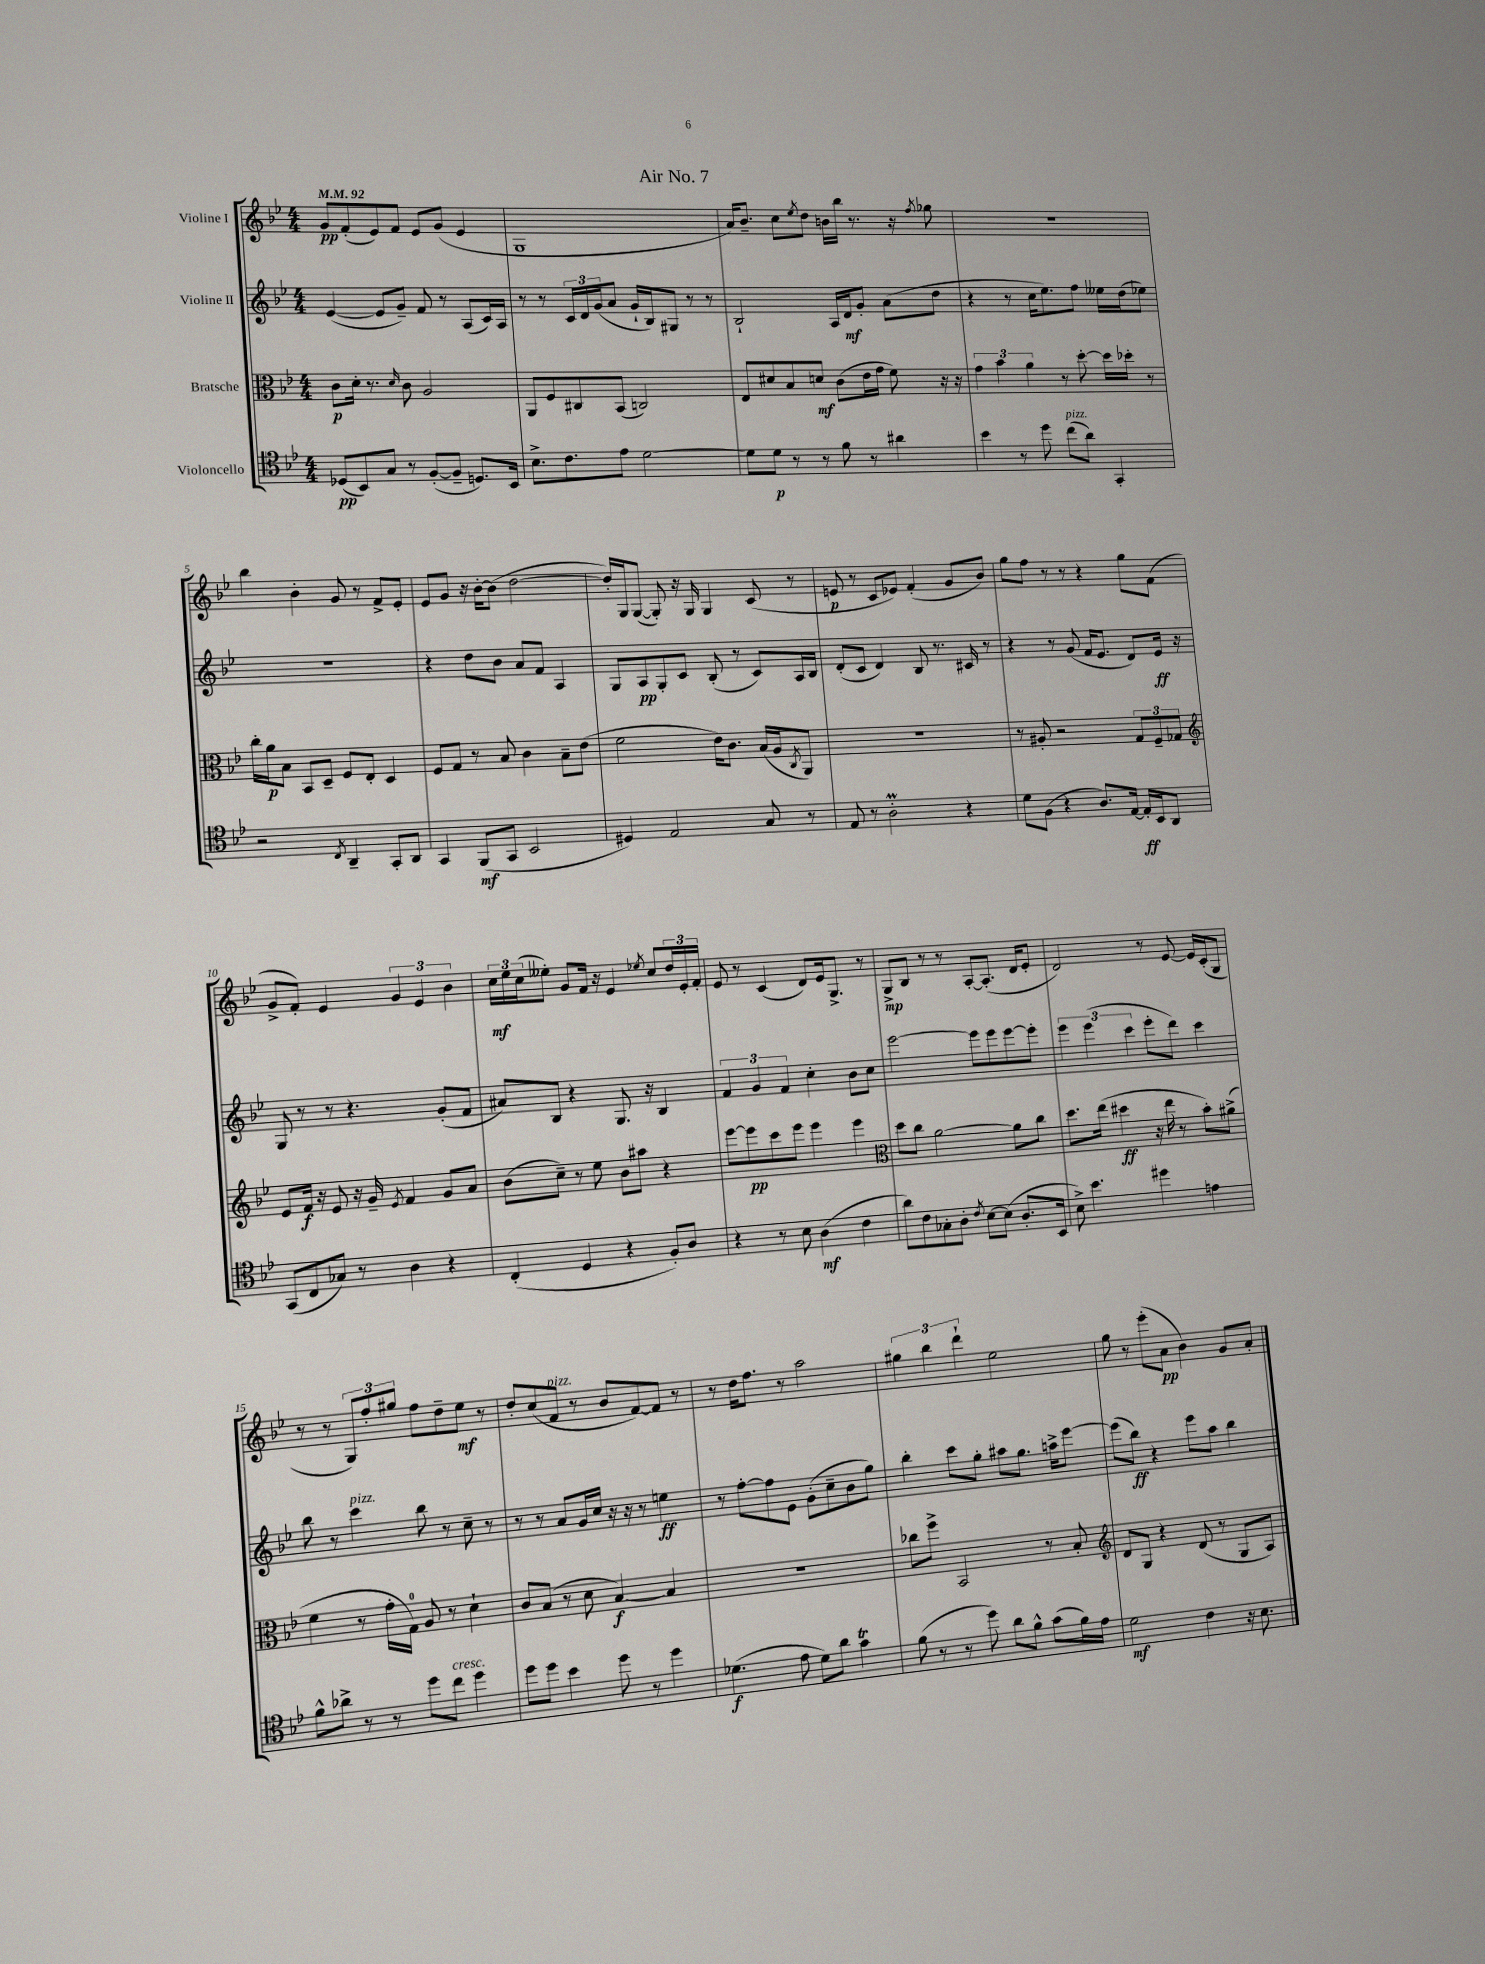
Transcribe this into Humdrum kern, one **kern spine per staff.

**kern	**dynam	**kern	**dynam	**kern	**dynam	**kern	**dynam
*part4	*part4	*part3	*part3	*part2	*part2	*part1	*part1
*staff4	*staff4	*staff3	*staff3	*staff2	*staff2	*staff1	*staff1
*I"Violoncello	*	*I"Bratsche	*	*I"Violine II	*	*I"Violine I	*
*clefC4	*	*clefC3	*	*clefG2	*	*clefG2	*
*k[b-e-]	*	*k[b-e-]	*	*k[b-e-]	*	*k[b-e-]	*
*M4/4	*	*M4/4	*	*M4/4	*	*M4/4	*
*MM92	*	*MM92	*	*MM92	*	*MM92	*
=1	=1	=1	=1	=1	=1	=1	=1
(8D-X/L	pp	8c\L	p	([4e-/	.	8g/L	pp
8BB-/)	.	16d'\Jk	.	.	.	(8f'/	.
.	.	8.r	.	.	.	.	.
8G/J	.	.	.	8e-/L]	.	8e-/)	.
.	.	16qqd/	.	.	.	.	.
8r	.	8c\	.	8g~/J)	.	8f/J	.
([8F'/L	.	2A/	.	8f/	.	8e-/L	.
8F~/J]	.	.	.	8r	.	(8g/J	.
8.Dn/L)	.	.	.	(8A/L	.	4e-/	.
.	.	.	.	16c/L)	.	.	.
16BB-/Jk	.	.	.	16A/JJ	.	.	.
=2	=2	=2	=2	=2	=2	=2	=2
8.B-^\L	.	8AA/L	.	8r	.	1G	.
.	.	8F/	.	8r	.	.	.
8.c\	.	.	.	.	.	.	.
.	.	8C#X/	.	24c/LL	.	.	.
.	.	.	.	24d/	.	.	.
.	.	.	.	(24g/J	.	.	.
8e-\J	.	(8BB-/J	.	8a/J	.	.	.
[2d\	.	2Cn/)	.	16g`/LL	.	.	.
.	.	.	.	16B-/J)	.	.	.
.	.	.	.	8G#X/J	.	.	.
.	.	.	.	8r	.	.	.
.	.	.	.	8r	.	.	.
=3	=3	=3	=3	=3	=3	=3	=3
8d\L]	.	8E-/L	.	2B-`/	.	16a/KL)	.
.	.	.	.	.	.	8.b-~/J	.
8d\J	p	8d#X/	.	.	.	.	.
8r	.	8B-/	.	.	.	8cc\L	.
.	.	.	.	.	.	8qee-/	.
8r	.	8dn/J	mf	.	.	8dd\J	.
8f\	.	(8c\L	.	16A/LL	.	16bn\LL	.
.	.	.	.	16d/J	mf	16bb-\JJ	.
8r	.	16e-\L	.	8g'/J	.	8.r	.
.	.	16g\JJ	.	.	.	.	.
4a#X\	.	8f\)	.	(8a\L	.	.	.
.	.	.	.	.	.	16r	.
.	.	.	.	.	.	8qff/	.
.	.	16r	.	8dd\J	.	8gg-X\	.
.	.	16r	.	.	.	.	.
=4	=4	=4	=4	=4	=4	=4	=4
4b-\	.	6g\	.	4r	.	1r	.
.	.	6b-\	.	.	.	.	.
8r	.	.	.	8r	.	.	.
.	.	6a\	.	.	.	.	.
8dd\	.	.	.	16cc\KL	.	.	.
.	.	.	.	8.ee-\)	.	.	.
!LO:TX:a:i:t=pizz.	!	!	!	!	!	!	!
(8cc\L	.	8r	.	.	.	.	.
8a\J)	.	[8dd'\	.	8ff\J	.	.	.
4GG'/	.	16dd\LL]	.	16ee--X\LL	.	.	.
.	.	16dd-X'\JJ	.	(16dd\J	.	.	.
.	.	8r	.	8ee-X\J)	.	.	.
!!LO:LB:g=z
=5	=5	=5	=5	=5	=5	=5	=5
2r	.	16cc'\LL	.	1r	.	4bb-\	.
.	.	16a\J	p	.	.	.	.
.	.	8B-\J	.	.	.	.	.
.	.	8BB-/L	.	.	.	4b-'\	.
.	.	8D~/J	.	.	.	.	.
8qC/	.	.	.	.	.	.	.
4AA~/	.	8F/L	.	.	.	8g/	.
.	.	8E-'/J	.	.	.	8r	.
8GG'/L	.	4D/	.	.	.	8f^/L	.
8AA/J	.	.	.	.	.	8e-'/J	.
=6	=6	=6	=6	=6	=6	=6	=6
4GG/	.	8F/L	.	4r	.	8e-/L	.
.	.	8G/J	.	.	.	8g/J	.
(8FF/L	mf	8r	.	8dd\L	.	16r	.
.	.	.	.	.	.	[16b-'\KL	.
8GG/J	.	8B-/	.	8b-\J	.	(8b-\J]	.
2BB-/	.	4c\	.	8a/L	.	[2dd\	.
.	.	.	.	8f/J	.	.	.
.	.	8B-~\L	.	4A/	.	.	.
.	.	(8e-\J	.	.	.	.	.
=7	=7	=7	=7	=7	=7	=7	=7
4D#X/)	.	2f\	.	8G/L	.	16dd'/LL])	.
.	.	.	.	.	.	16G/J	.
.	.	.	.	8A/	pp	([8G/J	.
2E-/	.	.	.	8G'/	.	8G'/])	.
.	.	.	.	8c/J	.	16r	.
.	.	.	.	.	.	16G/	.
.	.	16e-\KL)	.	(8B-'/	.	4G/	.
.	.	8.c\J	.	.	.	.	.
.	.	.	.	8r	.	.	.
8G/	.	(16B-/LL	.	8c/L)	.	(8c/	.
.	.	16A/J	.	.	.	.	.
.	.	8qC/	.	.	.	.	.
8r	.	8AA/J)	.	16A/L	.	8r	.
.	.	.	.	16B-/JJ	.	.	.
=8	=8	=8	=8	=8	=8	=8	=8
8E-/	.	1r	.	(8d'/L	.	8en/	p
8r	.	.	.	8c/J	.	8r	.
2Am'\	.	.	.	4d/)	.	8c/L	.
.	.	.	.	.	.	8e-X/J)	.
.	.	.	.	8B-/	.	(4f'/	.
.	.	.	.	8.r	.	.	.
4r	.	.	.	.	.	8g/L	.
.	.	.	.	16c#X/	.	.	.
.	.	.	.	8r	.	8b-/J)	.
=9	=9	=9	=9	=9	=9	=9	=9
8d\L	.	8r	.	4r	.	8gg\L	.
(8F\J	.	8A#X'/	.	.	.	8ff\J	.
4r	.	2r	.	8r	.	8r	.
.	.	.	.	(8g/	.	8r	.
8.A/L)	.	.	.	16f/KL	.	4r	.
.	.	.	.	8.e-/J	.	.	.
[16E-/Jk	.	.	.	.	.	.	.
16E-'/LL]	ff	12G/L	.	8d/L)	.	8gg\L	.
16BB-/J	.	.	.	.	.	.	.
.	.	12F~/	.	.	.	.	.
8AA/J	.	.	.	16e-/Jk	ff	(8f\J	.
.	.	12G-X/J	.	.	.	.	.
.	.	.	.	16r	.	.	.
!!LO:LB:g=z
=10	=10	=10	=10	=10	=10	=10	=10
*	*	*clefG2	*	*	*	*	*
(8GG/L	.	8e-/L	.	8G/	.	8g^/L	.
8C/	.	16f/Jk	f	8r	.	8f'/J)	.
.	.	16r	.	.	.	.	.
8G-X/J)	.	8e-/	.	8r	.	4e-/	.
8r	.	16r	.	4.r	.	.	.
.	.	16g~/	.	.	.	.	.
.	.	8qe-/	.	.	.	.	.
4A\	.	4f/	.	.	.	6g/	.
.	.	.	.	.	.	6e-/	.
4r	.	8g/L	.	(8g'/L	.	.	.
.	.	.	.	.	.	6b-\	.
.	.	8a/J	.	8f/J	.	.	.
=11	=11	=11	=11	=11	=11	=11	=11
(4C'/	.	(8b-\L	.	8a#X/L)	.	24cc\LL	mf
.	.	.	.	.	.	24ee-\	.
.	.	.	.	.	.	(24cc\J	.
.	.	8cc~\J)	.	8B-/J	.	8ee--X'\J)	.
4D/	.	8r	.	4r	.	8g/L	.
.	.	8ee-\	.	.	.	16f/Jk	.
.	.	.	.	.	.	16r	.
4r	.	8b-\L	.	8.G/	.	4e-/	.
.	.	8aa#X\J	.	.	.	.	.
.	.	.	.	16r	.	.	.
.	.	.	.	.	.	8qee-X/	.
8F'/L)	.	4r	.	4B-/	.	8cc/L	.
8A/J	.	.	.	.	.	24dd/L	.
.	.	.	.	.	.	24e-'/	.
.	.	.	.	.	.	24f'/JJ	.
=12	=12	=12	=12	=12	=12	=12	=12
4r	.	[8eee-\L	.	6f/	.	8e-/	.
.	.	8eee-\]	pp	.	.	8r	.
.	.	.	.	6g/	.	.	.
8r	.	8ccc\	.	.	.	(4c/	.
.	.	.	.	6f/	.	.	.
8B-\	.	8eee-\J	.	.	.	.	.
(4A\	mf	4eee-\	.	4cc'\	.	8d/L)	.
.	.	.	.	.	.	16e-/k	.
.	.	.	.	.	.	8.G^/J	.
4c\	.	4eee-\	.	8b-\L	.	.	.
.	.	.	.	8cc\J	.	8r	.
=13	=13	=13	=13	=13	=13	=13	=13
*	*	*clefC3	*	*	*	*	*
8a\L)	.	8dd\L	.	[2eee-\	.	8G^/L	mp
8c\	.	8cc\J	.	.	.	8B-/J	.
8G-X'\	.	[2a\	.	.	.	8r	.
8A'\J	.	.	.	.	.	8r	.
8qc/	.	.	.	.	.	.	.
[8B-\L	.	.	.	8eee-\L]	.	[8A'/L	.
(8B-\J]	.	.	.	8eee-\	.	(8.A'/J]	.
8.A'/L	.	8a\L]	.	[8eee-\	.	.	.
.	.	.	.	.	.	16d/KL	.
.	.	8cc\J	.	8eee-'\J]	.	8e-'/J	.
16BB-/Jk	.	.	.	.	.	.	.
=14	=14	=14	=14	=14	=14	=14	=14
8B-^\)	.	8.dd\L	.	6eee-\	.	2d/)	.
4.b-\	.	.	.	.	.	.	.
.	.	.	.	(6eee-\	.	.	.
.	.	(16ee-\Jk	.	.	.	.	.
.	.	4dd#X\	ff	.	.	.	.
.	.	.	.	6ccc\	.	.	.
4dd#X\	.	16r	.	8eee-'\L	.	8r	.
.	.	16ee-\	.	.	.	.	.
.	.	8r	.	8ddd\J)	.	[8e-/	.
4en\	.	8b-'\L)	.	4ccc\	.	16e-/LL]	.
.	.	.	.	.	.	(16c'/J	.
.	.	(8a#X^\J	.	.	.	8G/J	.
!!LO:LB:g=z
=15	=15	=15	=15	=15	=15	=15	=15
8f^^\L	.	4f\	.	8bb-\	.	8r	.
8a-X^\J	.	.	.	8r	.	8r	.
!	!	!	!	!LO:TX:a:i:t=pizz.	!	!	!
8r	.	8r	.	4ccc\	.	12G/L)	.
.	.	.	.	.	.	12ff'/	.
8r	.	16g'\LL	.	.	.	.	.
.	.	.	.	.	.	12gg#X/J	.
.	.	16G\JJ)	.	.	.	.	.
8dd\L	.	8A/	.	8bb-\	.	8ff\L	.
!LO:TX:a:i:t=cresc.	!	!	!	!	!	!	!
8cc\J	.	8r	.	8r	.	8dd~\	.
4dd\	.	4d`\	.	8cc~\	.	8ee-\J	mf
.	.	.	.	8r	.	8r	.
=16	=16	=16	=16	=16	=16	=16	=16
8dd\L	.	8c/L	.	8r	.	8dd'/L	.
8dd\J	.	(8B-/J	.	8r	.	(8cc/	.
!	!	!	!	!	!	!LO:TX:a:i:t=pizz.	!
4b-\	.	8r	.	8a/L	.	8f/J	.
.	.	8d\	.	16g/L	.	8r	.
.	.	.	.	16cc/JJ	.	.	.
8dd\	.	[4B-/)	f	16r	.	8b-/L	.
.	.	.	.	16r	.	.	.
8r	.	.	.	8r	.	[8f/)	.
4dd\	.	4B-/]	.	4een\	ff	8f/J]	.
.	.	.	.	.	.	8r	.
=17	=17	=17	=17	=17	=17	=17	=17
(4.d-X\	f	1r	.	8r	.	8r	.
.	.	.	.	[8ff'\L	.	16dd\KL	.
.	.	.	.	.	.	8.ff\J	.
.	.	.	.	8ff\]	.	.	.
8e-\	.	.	.	8e-\J	.	8r	.
8d-\L)	.	.	.	(8g'\L	.	2aa\	.
8a\J	.	.	.	8cc~\	.	.	.
4gT\	.	.	.	8b-\	.	.	.
.	.	.	.	8gg\J)	.	.	.
=18	=18	=18	=18	=18	=18	=18	=18
(8f\	.	8cc-X\L	.	4bb-'\	.	6gg#X\	.
8r	.	8ff^\J	.	.	.	.	.
.	.	.	.	.	.	6bb-\	.
8r	.	2BB-/	.	8ccc\L	.	.	.
.	.	.	.	.	.	6ddd`\	.
8dd\)	.	.	.	8gg'\J	.	.	.
8a\L	.	.	.	8aa#X\L	.	2ee-\	.
8f^^\J	.	.	.	8.gg\J	.	.	.
(8g\L	.	8r	.	.	.	.	.
.	.	.	.	16aan^\KL	.	.	.
16f\L)	.	8B-'/	.	[8eee-\J	.	.	.
16e-\JJ	.	.	.	.	.	.	.
=19	=19	=19	=19	=19	=19	=19	=19
*	*	*clefG2	*	*	*	*	*
2d\	mf	8d/L	.	(8eee-\L]	.	8gg\	.
.	.	8G/J	.	8bb-\J)	ff	8r	.
.	.	4r	.	4r	.	(8eee-'\L	.
.	.	.	.	.	.	8a\J	pp
4c\	.	(8d/	.	8eee-\L	.	4b-\)	.
.	.	8r	.	8aa\J	.	.	.
16r	.	8G/L	.	4bb-\	.	8g/L	.
8.B-\	.	.	.	.	.	.	.
.	.	8A/J)	.	.	.	8a'/J	.
==	==	==	==	==	==	==	==
*-	*-	*-	*-	*-	*-	*-	*-
